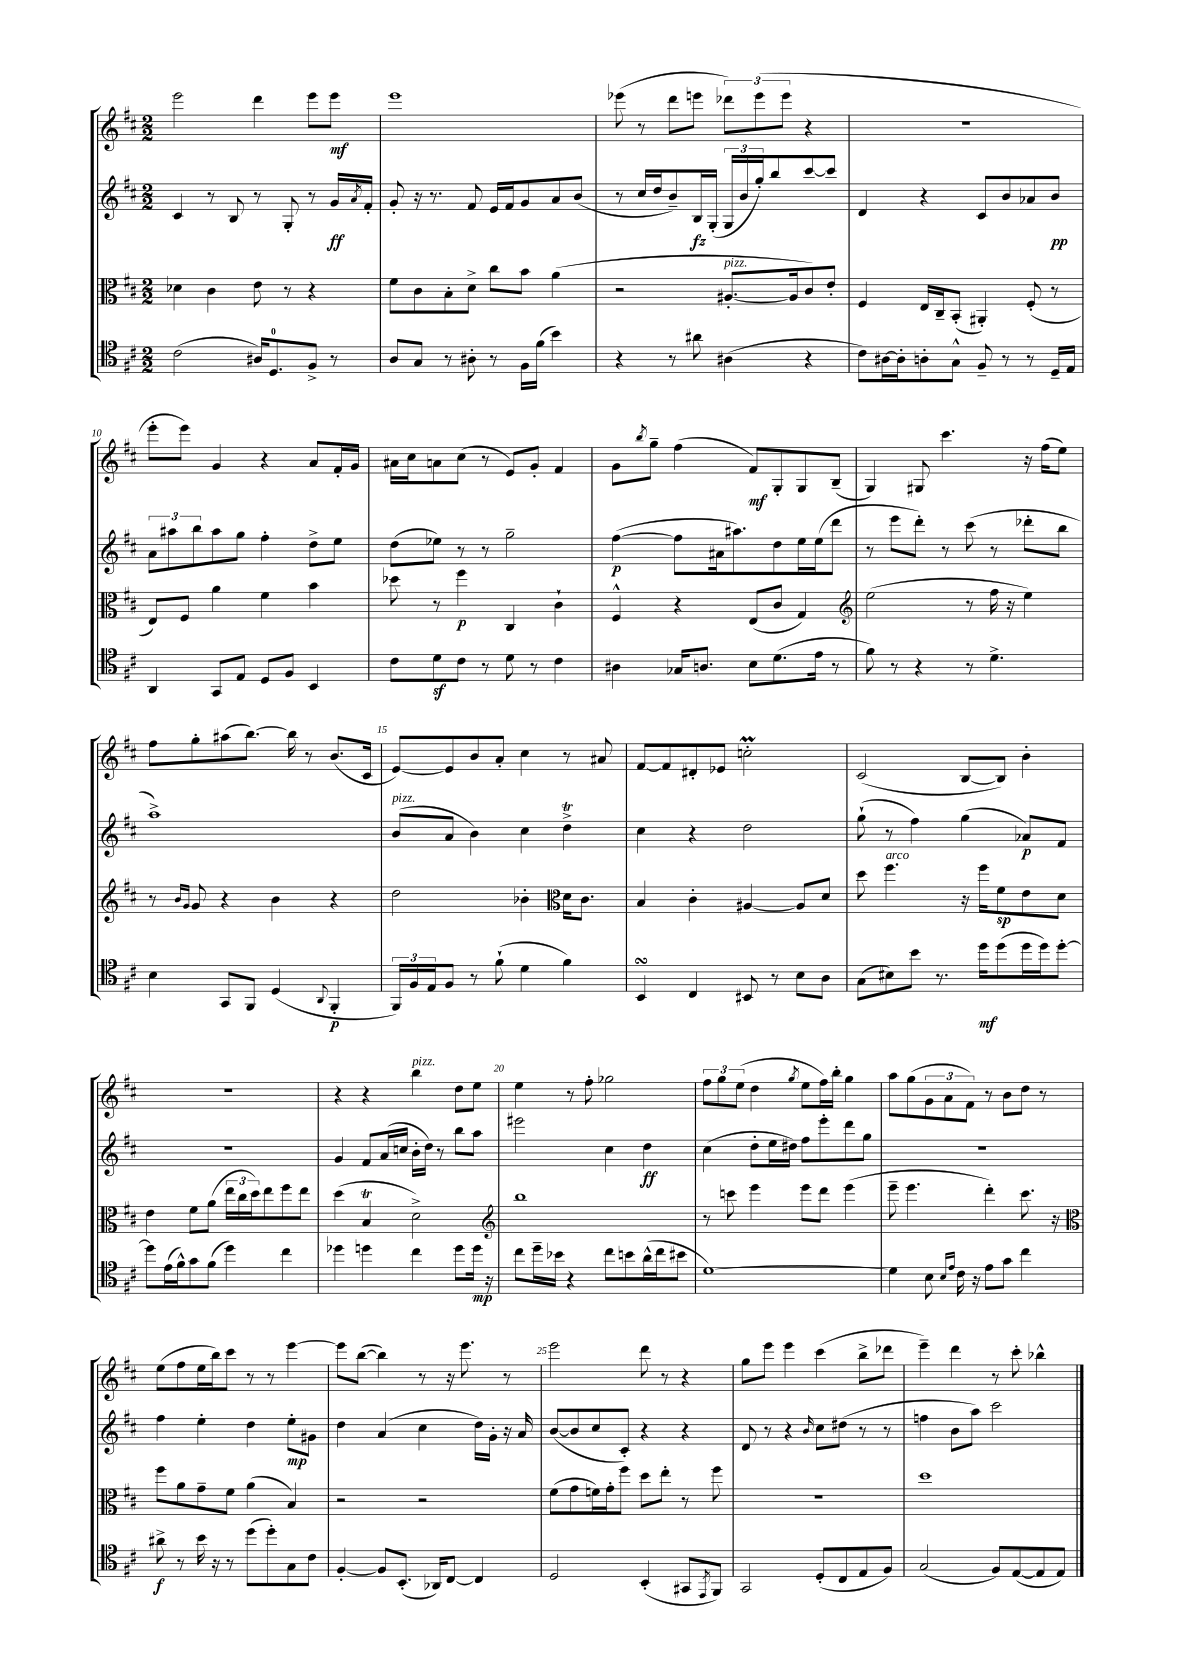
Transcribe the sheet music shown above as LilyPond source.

<<
\new StaffGroup <<
\new Staff = "s0" {
    \clef treble \key d \major \numericTimeSignature \time 2/2
    e'''2 d'''4 e'''8 e'''8\mf |
    e'''1 |
    ees'''8( r8 d'''8 e'''8 \tuplet 3/2 { des'''8) e'''8( e'''8 } r4 |
    R1 |
    e'''8-. e'''8) g'4 r4 a'8 fis'16-. g'16 |
    ais'16 cis''16 a'8 cis''8( r8 e'8) g'8-. fis'4 |
    g'8 \acciaccatura { b''8 } g''8-- fis''4( fis'8\mf) g8-. g8 b8--( |
    g4) gis8 cis'''4. r16 fis''16( e''8) |
    fis''8 g''8-. ais''8( b''8.~) b''16 r8 b'8.( cis'16 |
    e'8~) e'8 b'8 a'8-. cis''4 r8 ais'8 |
    fis'8~ fis'8 dis'8-. ees'8 c''2-.\prall |
    cis'2( b8~ b8) b'4-. |
    r1 |
    r4 r4 b''4^\markup { \italic "pizz." } d''8 e''8 |
    e''4 r8 fis''8-. ges''2 |
    \tuplet 3/2 { fis''8 g''8 e''8( } d''4 \acciaccatura { g''8 } e''8 fis''16) b''16-. g''4 |
    a''8 g''8( \tuplet 3/2 { g'8 a'8 fis'8) } r8 b'8 d''8 r8 |
    e''8( fis''8 e''16 b''16) cis'''8 r8 r8 e'''4~ |
    e'''8 b''8~( b''4) r8 r16 e'''8. r8 |
    e'''2 d'''8 r8 r4 |
    g''8 e'''8 e'''4 cis'''4( b''8-> des'''8 |
    e'''4--) d'''4 r8 cis'''8-. bes''4-^ \bar "|." |
}
\new Staff = "s1" {
    \clef treble \key d \major \numericTimeSignature \time 2/2
    cis'4 r8 b8 r8 g8-. r8 g'16\ff \acciaccatura { a'8 } fis'16-. |
    g'8-. r16 r8. fis'8 e'16 fis'16 g'8 a'8 b'8( |
    r8 cis''16 d''16 b'8--) b16\fz g16-.( \tuplet 3/2 { g16 b'16 g''16-.) } b''8 cis'''8~ cis'''8 |
    d'4 r4 cis'8 b'8 aes'8 b'8\pp |
    \tuplet 3/2 { a'8 ais''8 b''8 } ais''8 g''8 fis''4-. d''8-> e''8 |
    d''8( ees''8) r8 r8 g''2-- |
    fis''4~\p( fis''8 ais'16 ais''8.) d''8 e''16 e''16( d'''8 |
    r8 e'''8 d'''8-.) r8 cis'''8( r8 des'''8-. b''8 |
    a''1->) |
    b'8^\markup { \italic "pizz." }( a'8 b'4) cis''4 d''4->\trill |
    cis''4 r4 d''2 |
    g''8-!( r8 fis''4) g''4( aes'8\p) fis'8 |
    R1 |
    g'4 fis'8 a'16( c''16 b'16-. d''16) r8 b''8 a''8 |
    eis'''2 cis''4 d''4\ff |
    cis''4( d''8-. e''16 dis''16) fis''8 e'''8-. d'''8 g''8 |
    R1 |
    fis''4 e''4-. d''4 e''8-.\mp gis'8 |
    d''4 a'4( cis''4 d''16) g'16-. r16 a'16 |
    b'8~( b'8 cis''8 cis'8-.) r4 r4 |
    d'8 r8 r4 \grace { b'16 } cis''8 dis''8( r8 r8 |
    f''4 b'8 a''8) cis'''2 \bar "|." |
}
\new Staff = "s2" {
    \clef alto \key d \major \numericTimeSignature \time 2/2
    des'4 cis'4 e'8 r8 r4 |
    fis'8 cis'8 b8-. d'8-> cis''8 b'8 a'4( |
    r2 ais8.~-.^\markup { \italic "pizz." } ais16 cis'8) e'8-. |
    fis4 e16 cis16-- b,8-.( ais,4-.) fis8-.( r8 |
    e8) fis8 a'4 fis'4 b'4 |
    des''8 r8 fis''4\p cis4 cis'4-! |
    fis4-^ r4 e8( cis'8 g4) |
    \clef treble e''2( r8 fis''16 r16 e''4) |
    r8 \grace { b'16 g'16 } g'8 r4 b'4 r4 |
    d''2 bes'4-. \clef alto d'16 cis'8. |
    b4 cis'4-. ais4~ ais8 d'8 |
    d''8 fis''4.^\markup { \italic "arco" } r16 fis''16 fis'8\sp e'8 d'8 |
    e'4 fis'8 a'8( \tuplet 3/2 { e''16 cis''16 d''16) } e''8 fis''8 e''8 |
    d''4( b4\trill d'2->) |
    \clef treble b''1 |
    r8 c'''8 e'''4 e'''8 d'''8 e'''4( |
    e'''8-- e'''4. d'''4-.) cis'''8. r16 |
    \clef alto fis''8 a'8 g'8-- fis'8 a'4( b4) |
    r2 r2 |
    fis'8( g'8 f'16) g'16-. fis''8 d''8 e''8-. r8 fis''8 |
    R1 |
    d''1 \bar "|." |
}
\new Staff = "s3" {
    \clef tenor \key d \major \numericTimeSignature \time 2/2
    cis'2( ais16) d8.-0 fis8-> r8 |
    a8 g8 r8 ais8-. r8 fis16 fis'16( b'4) |
    r4 r8 ais'8 ais4( r4 |
    cis'8) ais16~ ais16-. a8-. g8-^ fis8-- r8 r8 d16-- e16 |
    a,4 g,8 e8 d8 fis8 b,4 |
    cis'8 d'8\sf cis'8 r8 d'8 r8 cis'4 |
    ais4 ges16 a8. b8 d'8.( e'16 r8 |
    fis'8) r8 r4 r8 d'4.-> |
    b4 g,8 fis,8 d4( \appoggiatura { a,8 } fis,4-.\p |
    \tuplet 3/2 { fis,16) fis16 e16 } fis8 r8 fis'8-!( d'4 fis'4) |
    b,4\turn cis4 bis,8 r8 b8 a8 |
    g8( bis8) b'8 r8. d''16\mf d''8( d''16 d''16) d''8~-. |
    d''8 e'16( fis'16-^) g'8 fis'8( d''4) cis''4 |
    des''4 d''4 cis''4 d''8 d''16\mp r16 |
    cis''8 d''16-- bes'16 r4 cis''8 b'8 a'16-^( cis''16 bis'8 |
    d'1~) |
    d'4 b8 \grace { b16 e'16 } cis'16 r16 e'8 g'8 cis''4 |
    ais'8->\f r8 b'16 r16 r8 d''8( d''8-.) g8 cis'8 |
    fis4~-. fis8 b,8.-.( aes,16) cis8~ cis4 |
    d2 b,4-.( gis,8 \acciaccatura { e,8 } fis,8) |
    g,2 d8-.( cis8 e8 fis8) |
    g2( fis8) e8~( e8 e8) \bar "|." |
}
>>
>>
\layout { \context { \Score currentBarNumber = #6 \override BarNumber.break-visibility = ##(#f #t #t) barNumberVisibility = #(every-nth-bar-number-visible 5) } }
